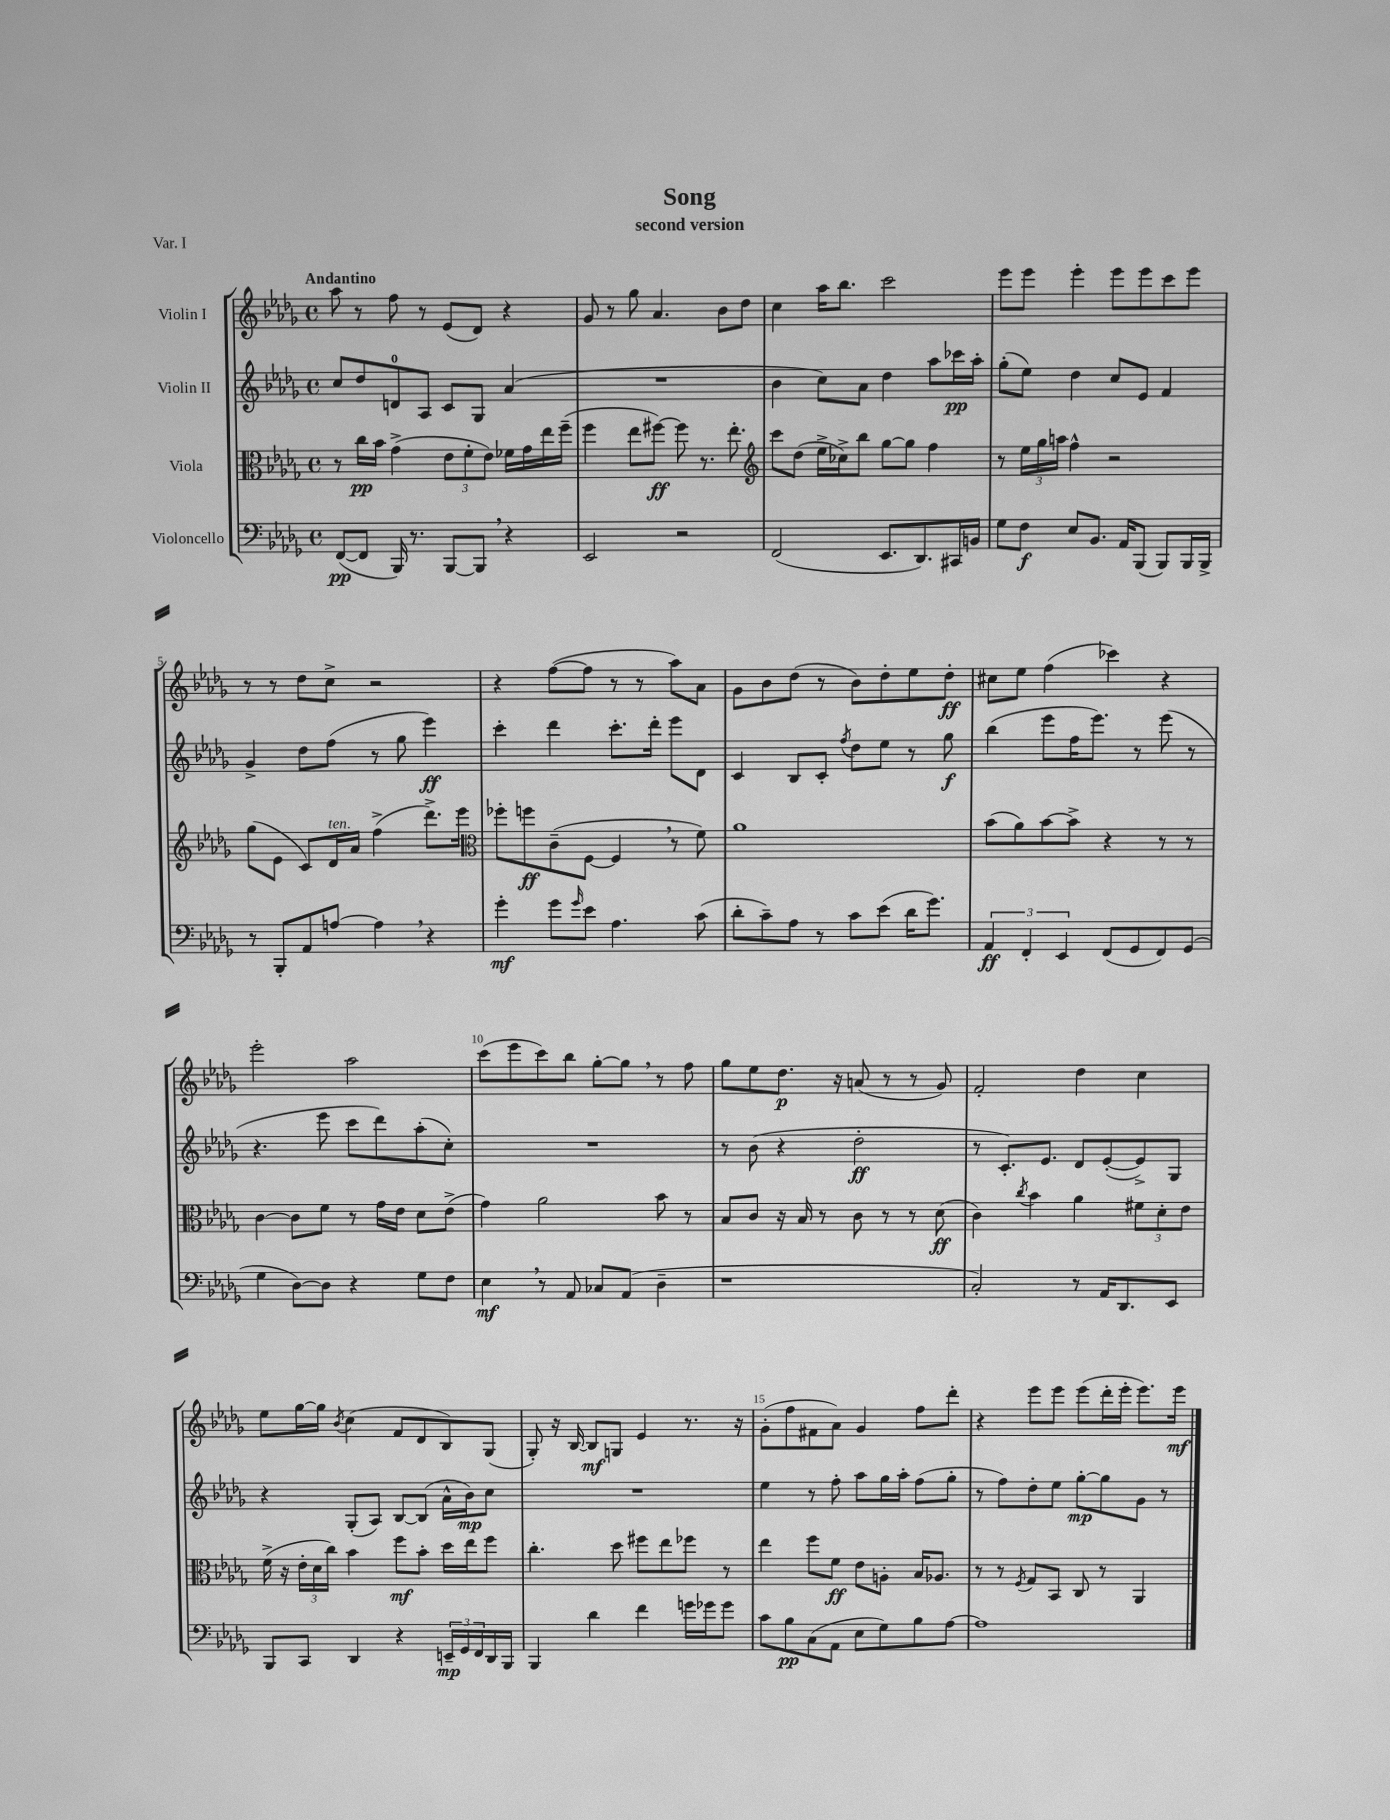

**kern	**dynam	**kern	**dynam	**kern	**dynam	**kern	**dynam
*part4	*part4	*part3	*part3	*part2	*part2	*part1	*part1
*staff4	*staff4	*staff3	*staff3	*staff2	*staff2	*staff1	*staff1
*I"Violoncello	*	*I"Viola	*	*I"Violin II	*	*I"Violin I	*
*clefF4	*	*clefC3	*	*clefG2	*	*clefG2	*
*k[b-e-a-d-g-]	*	*k[b-e-a-d-g-]	*	*k[b-e-a-d-g-]	*	*k[b-e-a-d-g-]	*
*M4/4	*	*M4/4	*	*M4/4	*	*M4/4	*
*met(c)	*	*met(c)	*	*met(c)	*	*met(c)	*
=1	=1	=1	=1	=1	=1	=1	=1
!	!	!	!	!	!	!LO:TX:a:B:t=Andantino	!
([8FF/L	pp	8r	.	8cc/L	.	8aa-\	.
8FF/J]	.	16cc\LL	pp	8dd-/	.	8r	.
.	.	16b-\JJ	.	.	.	.	.
16BBB-/)	.	(4g-^\	.	8dn/	.	8ff\	.
8.r	.	.	.	.	.	.	.
.	.	.	.	8A-/J	.	8r	.
[8BBB-/L	.	12e-\L	.	8c/L	.	(8e-/L	.
.	.	12f'\	.	.	.	.	.
8BBB-,/J]	.	.	.	8G-/J	.	8d-/J)	.
.	.	12e-\J)	.	.	.	.	.
4r	.	16f-X\LL	.	(4a-/	.	4r	.
.	.	16g-\	.	.	.	.	.
.	.	16ee-\	.	.	.	.	.
.	.	(16ff~\JJ	.	.	.	.	.
=2	=2	=2	=2	=2	=2	=2	=2
2EE-/	.	4ff\	.	1r	.	8g-/	.
.	.	.	.	.	.	8r	.
.	.	8ee-\L	.	.	.	8gg-\	.
.	.	[8ff#X\J)	ff	.	.	4.a-/	.
2r	.	8ff#\]	.	.	.	.	.
.	.	8.r	.	.	.	.	.
.	.	.	.	.	.	8b-\L	.
.	.	8.ee-'\	.	.	.	.	.
.	.	.	.	.	.	8dd-\J	.
=3	=3	=3	=3	=3	=3	=3	=3
*	*	*clefG2	*	*	*	*	*
(2FF/	.	8ccc\L	.	4b-\	.	4cc\	.
.	.	(8dd-\J	.	.	.	.	.
.	.	16ee-^\LL	.	8cc\L)	.	16aa-\KL	.
.	.	16cc-X^\J)	.	.	.	8.bb-\J	.
.	.	8bb-\J	.	8a-\J	.	.	.
8.EE-/L	.	[8gg-\L	.	4dd-\	.	2ccc\	.
.	.	8gg-\J]	.	.	.	.	.
8.DD-/)	.	.	.	.	.	.	.
.	.	4ff\	.	8aa-\L	.	.	.
16CC#X/L	.	.	.	16ccc-X\L	pp	.	.
16BBn/JJ	.	.	.	16aa-'\JJ	.	.	.
=4	=4	=4	=4	=4	=4	=4	=4
8G-\L	.	8r	.	(8gg-'\L	.	8eee-\L	.
8F\J	f	24ee-\LL	.	8ee-\J)	.	8eee-\J	.
.	.	24gg-\	.	.	.	.	.
.	.	24aan\JJ	.	.	.	.	.
8E-/L	.	4ff^^\	.	4dd-\	.	4eee-'\	.
8.BB-/J	.	.	.	.	.	.	.
.	.	2r	.	8cc/L	.	8eee-\L	.
16AA-/KL	.	.	.	.	.	.	.
(8BBB-/J	.	.	.	8e-/J	.	8eee-\	.
8BBB-/L)	.	.	.	4f/	.	8ccc\	.
16BBB-/L	.	.	.	.	.	8eee-\J	.
16BBB-^/JJ	.	.	.	.	.	.	.
!!LO:LB:g=z
=5	=5	=5	=5	=5	=5	=5	=5
8r	.	(8gg-\L	.	4g-^/	.	8r	.
8BBB-'/L	.	8e-\J	.	.	.	8r	.
8AA-/	.	8c/L)	.	8dd-\L	.	8dd-\L	.
!	!	!LO:TX:a:i:t=ten.	!	!	!	!	!
[8An/J	.	16d-/L	.	(8ff\J	.	8cc^\J	.
.	.	16a-/JJ	.	.	.	.	.
4A,\]	.	(4ff^\	.	8r	.	2r	.
.	.	.	.	8gg-\	.	.	.
4r	.	8.ddd-^\L)	.	4eee-\)	ff	.	.
.	.	16eee-\Jk	.	.	.	.	.
=6	=6	=6	=6	=6	=6	=6	=6
*	*	*clefC3	*	*	*	*	*
4g-'\	mf	8ff-X'\L	.	4ccc'\	.	4r	.
.	.	8ffn\	ff	.	.	.	.
8g-\L	.	(8c~\	.	4ddd-\	.	([8ff\L	.
16qqg-/	.	.	.	.	.	.	.
8e-\J	.	[8F\J	.	.	.	8ff\J]	.
4.A-\	.	4F,/]	.	8.ccc'\L	.	8r	.
.	.	.	.	.	.	8r	.
.	.	.	.	16ddd-'\Jk	.	.	.
.	.	8r	.	8eee-\L	.	8aa-\L)	.
(8c\	.	8f\)	.	8d-\J	.	8a-\J	.
=7	=7	=7	=7	=7	=7	=7	=7
8d-'\L	.	1a-	.	4c/	.	8g-\L	.
8c~\)	.	.	.	.	.	8b-\	.
8A-\J	.	.	.	8B-/L	.	(8dd-\J	.
8r	.	.	.	8c'/J	.	8r	.
.	.	.	.	8qff/	.	.	.
8c\L	.	.	.	8dd-\L	.	8b-\L)	.
(8e-\J	.	.	.	8ee-\J	.	8dd-'\	.
16d-\KL	.	.	.	8r	.	8ee-\	.
8.g-\J)	.	.	.	.	.	.	.
.	.	.	.	8gg-\	f	8dd-'\J	ff
=8	=8	=8	=8	=8	=8	=8	=8
6AA-/	ff	(8b-\L	.	(4bb-\	.	8cc#X\L	.
.	.	8a-\)	.	.	.	8ee-\J	.
6FF'/	.	.	.	.	.	.	.
.	.	[8b-\	.	8eee-\L	.	(4ff\	.
6EE-/	.	.	.	.	.	.	.
.	.	8b-^\J]	.	16ff\K	.	.	.
.	.	.	.	8.eee-\J)	.	.	.
(8FF/L	.	4r	.	.	.	4ccc-X\)	.
8GG-/	.	.	.	8r	.	.	.
8FF/)	.	8r	.	(8eee-\	.	4r	.
(8GG-/J	.	8r	.	8r	.	.	.
!!LO:LB:g=z
=9	=9	=9	=9	=9	=9	=9	=9
4G-\	.	[4c\	.	4.r	.	2eee-'\	.
[8D-\L)	.	8c\L]	.	.	.	.	.
8D-\J]	.	8f\J	.	8eee-\	.	.	.
4r	.	8r	.	8ccc\L	.	2aa-\	.
.	.	16g-\LL	.	8ddd-\)	.	.	.
.	.	16e-\JJ	.	.	.	.	.
8G-\L	.	8d-\L	.	(8aa-'\	.	.	.
8F\J	.	(8e-^\J	.	8cc'\J)	.	.	.
=10	=10	=10	=10	=10	=10	=10	=10
4E-,\	mf	4g-\)	.	1r	.	(8ccc\L	.
.	.	.	.	.	.	8eee-\	.
8r	.	2a-\	.	.	.	8ccc\)	.
8AA-/	.	.	.	.	.	8bb-\J	.
8C-X/L	.	.	.	.	.	[8gg-'\L	.
(8AA-/J	.	.	.	.	.	8gg-,\J]	.
4D-~\	.	8b-\	.	.	.	8r	.
.	.	8r	.	.	.	8ff\	.
=11	=11	=11	=11	=11	=11	=11	=11
1r	.	8B-/L	.	8r	.	8gg-\L	.
.	.	8c/J	.	(8b-\	.	8ee-\	.
.	.	16r	.	4r	.	8.dd-\J	p
.	.	16B-/	.	.	.	.	.
.	.	8r	.	.	.	.	.
.	.	.	.	.	.	16r	.
.	.	8c\	.	2dd-'\	ff	(8an/	.
.	.	8r	.	.	.	8r	.
.	.	8r	.	.	.	8r	.
.	.	(8d-\	ff	.	.	8g-/)	.
=12	=12	=12	=12	=12	=12	=12	=12
2C'/)	.	4c\)	.	8r	.	2f'/	.
.	.	.	.	8.c'/L)	.	.	.
.	.	8qcc/	.	.	.	.	.
.	.	4b-\	.	.	.	.	.
.	.	.	.	8.e-/J	.	.	.
8r	.	4a-\	.	8d-/L	.	4dd-\	.
16AA-/KL	.	.	.	([8e-'/	.	.	.
8.DD-/	.	.	.	.	.	.	.
.	.	12f#X\L	.	8e-^/])	.	4cc\	.
.	.	12d-'\	.	.	.	.	.
8EE-/J	.	.	.	8G-/J	.	.	.
.	.	12e-\J	.	.	.	.	.
!!LO:LB:g=z
=13	=13	=13	=13	=13	=13	=13	=13
8BBB-/L	.	(16f^\	.	4r	.	8ee-\L	.
.	.	16r	.	.	.	.	.
8CC/J	.	24e-'\LL	.	.	.	[16gg-\L	.
.	.	24d-\	.	.	.	.	.
.	.	.	.	.	.	16gg-\JJ]	.
.	.	24cc\JJ)	.	.	.	.	.
.	.	.	.	.	.	8qb-/	.
4DD-/	.	4b-\	.	(8G-'/L	.	(4cc\	.
.	.	.	.	8A-/J)	.	.	.
4r	.	8ff\L	mf	[8B-/L	.	8f/L	.
.	.	8b-'\J	.	(8B-/J]	.	8d-/	.
24EEn~/LL	mp	16dd-\LL	.	16a-^^\LL	.	8B-/)	.
24GG-/	.	.	.	.	.	.	.
.	.	16ee-\J	.	16b-\J)	mp	.	.
24FF/	.	.	.	.	.	.	.
16DD-/	.	8ff\J	.	8cc\J	.	(8G-/J	.
16BBB-/JJ	.	.	.	.	.	.	.
=14	=14	=14	=14	=14	=14	=14	=14
4BBB-/	.	4.cc'\	.	1r	.	8G-'/)	.
.	.	.	.	.	.	16r	.
.	.	.	.	.	.	[16B-/	.
4d-\	.	.	.	.	.	8B-/L]	mf
.	.	8dd-\	.	.	.	8Gn/J	.
4f\	.	8ff#X\L	.	.	.	4e-/	.
.	.	8ee-\	.	.	.	.	.
16gn\LL	.	8ff-X\J	.	.	.	8.r	.
16g-X\J	.	.	.	.	.	.	.
8g-\J	.	8r	.	.	.	.	.
.	.	.	.	.	.	16r	.
=15	=15	=15	=15	=15	=15	=15	=15
8c\L	.	4ee-\	.	4ee-\	.	(8g-'\L	.
8B-\	pp	.	.	.	.	8ff\	.
(8C\	.	8ff\L	.	8r	.	8f#X\	.
8AA-\J	.	8f\J	ff	8ff'\	.	8a-\J)	.
8E-\L	.	8e-\L	.	8aa-\L	.	4g-/	.
8G-\)	.	8An'\J	.	16gg-\L	.	.	.
.	.	.	.	16aa-'\JJ	.	.	.
8B-\	.	16B-/KL	.	(8ff\L	.	8ff\L	.
.	.	8.A-X/J	.	.	.	.	.
[8A-\J	.	.	.	8gg-'\J	.	8ddd-'\J	.
=16	=16	=16	=16	=16	=16	=16	=16
1A-]	.	8r	.	8r	.	4r	.
.	.	8r	.	8ff\L)	.	.	.
.	.	8qF/	.	.	.	.	.
.	.	8G-/L	.	8dd-'\	.	8eee-\L	.
.	.	8BB-/J	.	8ee-\J	.	8eee-\J	.
.	.	8C/	.	[8gg-'\L	mp	(8eee-\L	.
.	.	8r	.	8gg-\]	.	16ddd-'\L	.
.	.	.	.	.	.	16eee-'\JJ	.
.	.	4AA-/	.	8g-\J	.	8.eee-\L)	.
.	.	.	.	8r	.	.	.
.	.	.	.	.	.	16eee-\Jk	mf
==	==	==	==	==	==	==	==
*-	*-	*-	*-	*-	*-	*-	*-
